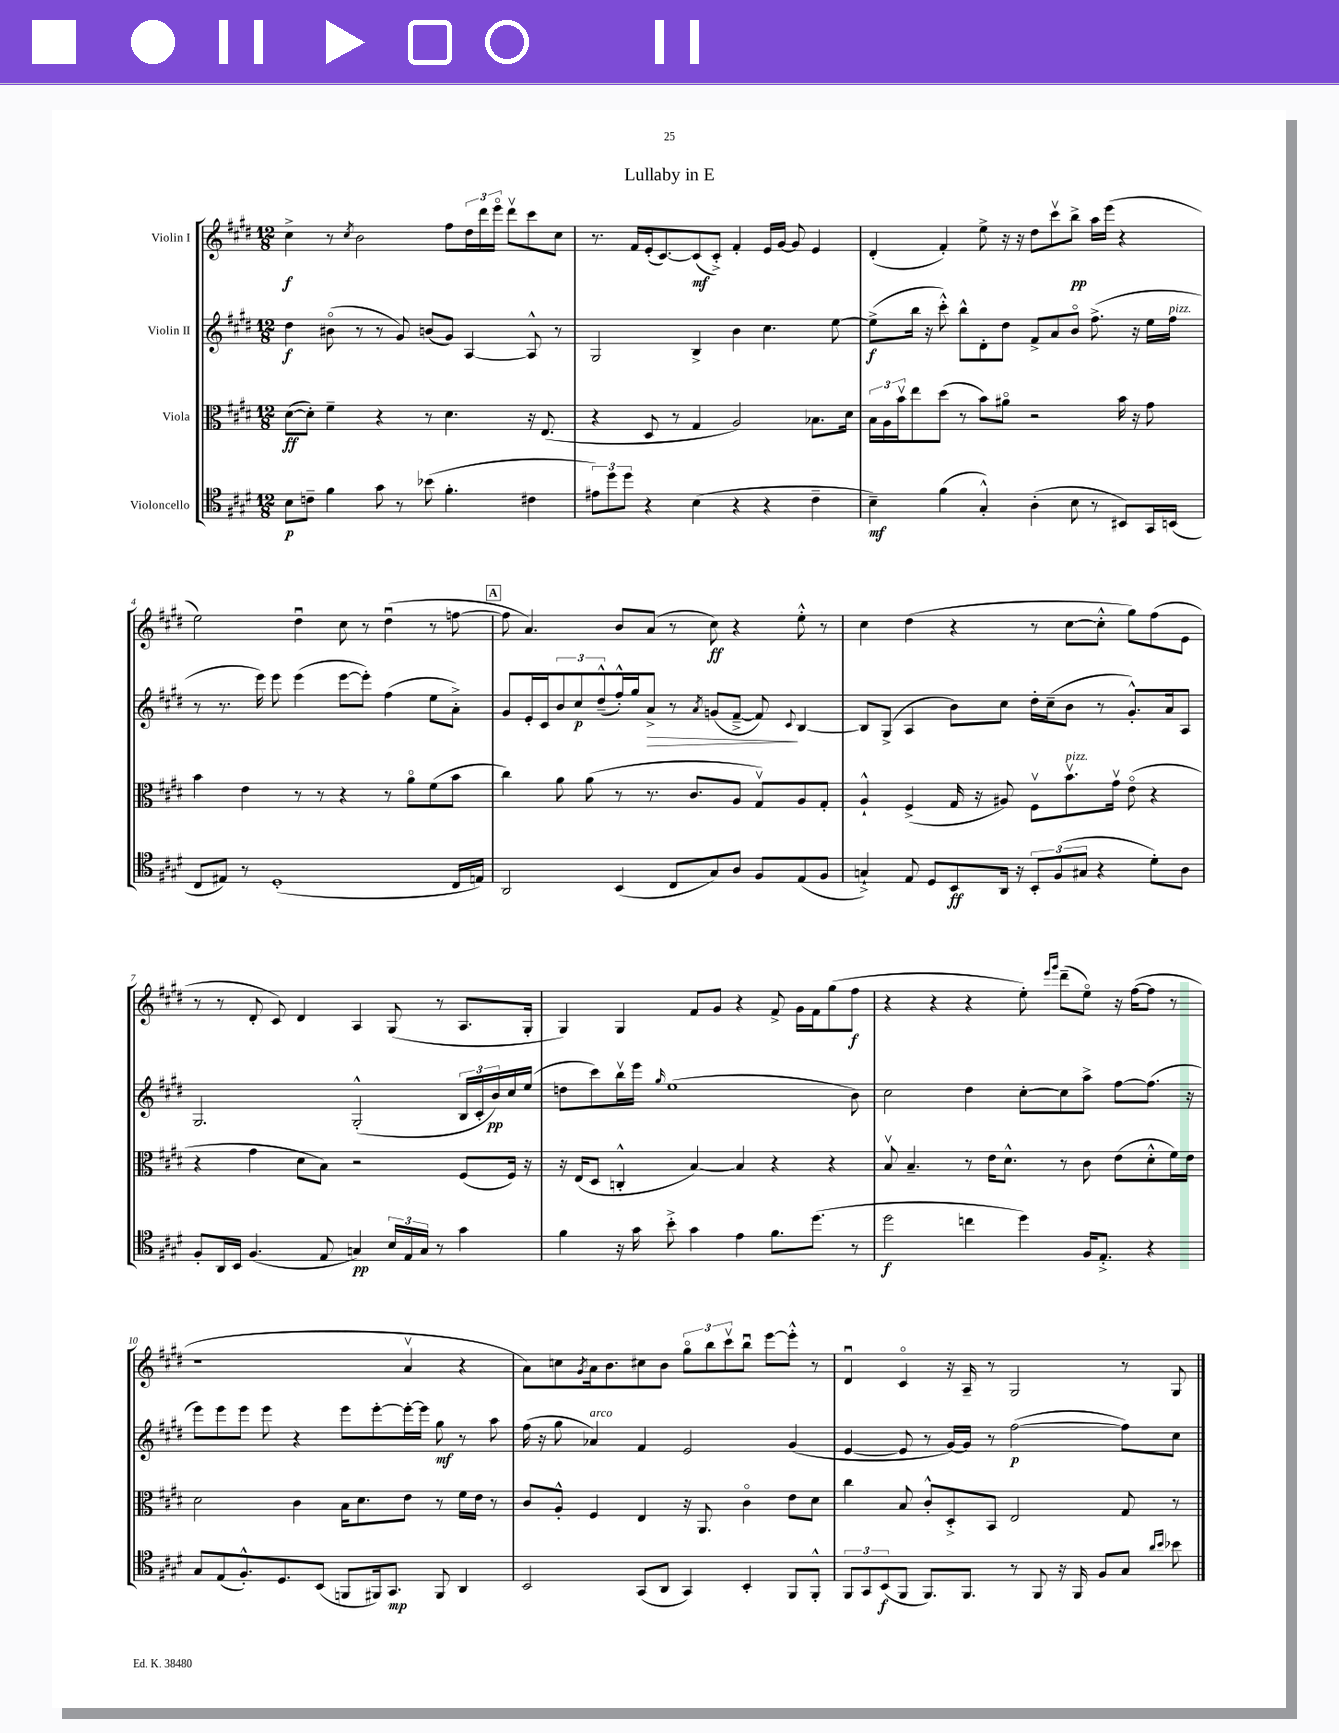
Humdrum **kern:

**kern	**dynam	**kern	**dynam	**kern	**dynam	**kern	**dynam
*part4	*part4	*part3	*part3	*part2	*part2	*part1	*part1
*staff4	*staff4	*staff3	*staff3	*staff2	*staff2	*staff1	*staff1
*I"Violoncello	*	*I"Viola	*	*I"Violin II	*	*I"Violin I	*
*clefC4	*	*clefC3	*	*clefG2	*	*clefG2	*
*k[f#c#g#d#]	*	*k[f#c#g#d#]	*	*k[f#c#g#d#]	*	*k[f#c#g#d#]	*
*M12/8	*	*M12/8	*	*M12/8	*	*M12/8	*
=1	=1	=1	=1	=1	=1	=1	=1
8B\L	p	([8d#\L	ff	4dd#\	f	4cc#^\	f
8cn~\J	.	8d#'\J])	.	.	.	.	.
4f#\	.	4f#~\	.	(8b#X\	.	8r	.
.	.	.	.	.	.	8qcc#/	.
.	.	.	.	8r	.	2b\	.
8g#\	.	4r	.	8r	.	.	.
8r	.	.	.	8g#/)	.	.	.
(8b-X\	.	8r	.	(8bn/L	.	.	.
4.f#'\	.	4.d#\	.	8g#/J)	.	8ff#\L	.
.	.	.	.	[4A/	.	24dd#\L	.
.	.	.	.	.	.	24ddd#\	.
.	.	.	.	.	.	24eee\JJ	.
.	.	.	.	.	.	8ddd#v\L	.
4c#X\	.	16r	.	8A^^/]	.	8ccc#\	.
.	.	(8.E/	.	.	.	.	.
.	.	.	.	8r	.	8cc#\J	.
=2	=2	=2	=2	=2	=2	=2	=2
12e#X\L)	.	4r	.	2G#/	.	8.r	.
12dd#\	.	.	.	.	.	.	.
12dd#\J	.	.	.	.	.	.	.
.	.	.	.	.	.	16f#/LL	.
4r	.	8D#/	.	.	.	(16e'/J	.
.	.	.	.	.	.	[8.c#/)	.
.	.	8r	.	.	.	.	.
(4B\	.	4G#/	.	4B^/	.	(8c#/]	mf
.	.	.	.	.	.	8c#'^/J)	.
4r	.	2A/)	.	4b\	.	4f#'/	.
4r	.	.	.	4.cc#\	.	16e/LL	.
.	.	.	.	.	.	[16g#/JJ	.
.	.	.	.	.	.	8g#/]	.
4c#~\	.	8.B-X\L	.	.	.	4e/	.
.	.	.	.	[8ee\	.	.	.
.	.	16d#\Jk	.	.	.	.	.
=3	=3	=3	=3	=3	=3	=3	=3
4B~\)	mf	24B\LL	.	(8ee^\L]	f	(4d#'/	.
.	.	24A\	.	.	.	.	.
.	.	24bv\J	.	.	.	.	.
.	.	8ee\	.	16bb\Jk	.	.	.
.	.	.	.	16r	.	.	.
(4f#\	.	(8dd#\J	.	8ccc#'^^\)	.	4f#'/)	.
.	.	8r	.	8bb^^\L	.	.	.
4G#'^^/)	.	8b\L)	.	8d#'\	.	8ee^\	.
.	.	8a#X\J	.	8dd#\J	.	16r	.
.	.	.	.	.	.	16r	.
(4A'\	.	2r	.	8f#^/L	.	8dd#\L	.
.	.	.	.	8a/	.	8ccc#v\	.
8B\	.	.	.	8b/J	.	8bb^\J	pp
8r	.	.	.	(8.ff#^\	.	16aa\LL	.
.	.	.	.	.	.	(16eee\JJ	.
8BB#X/L)	.	16b\	.	.	.	4r	.
.	.	16r	.	16r	.	.	.
16GG#/L	.	8g#\	.	16ee\LL	.	.	.
!	!	!	!	!LO:TX:a:i:t=pizz.	!	!	!
(16BBn/JJ	.	.	.	16ff#\JJ	.	.	.
!!LO:LB:g=z
=4	=4	=4	=4	=4	=4	=4	=4
8C#/L	.	4b\	.	8r	.	2ee\)	.
8E#X/J)	.	.	.	8.r	.	.	.
8r	.	4e\	.	.	.	.	.
.	.	.	.	16eee\)	.	.	.
(1D#'	.	.	.	8eee\	.	.	.
.	.	8r	.	(4eee\	.	4dd#u\	.
.	.	8r	.	.	.	.	.
.	.	4r	.	[8eee\L	.	8cc#\	.
.	.	.	.	8eee'\J])	.	8r	.
.	.	8r	.	(4ff#\	.	(4dd#u\	.
.	.	8a\L	.	.	.	.	.
.	.	(8f#\	.	8ee\L	.	8r	.
16C#/LL	.	8b\J	.	8a'^\J)	.	[8ffn\	.
16En/JJ)	.	.	.	.	.	.	.
!!LO:REH:place=s1:t=A
=5	=5	=5	=5	=5	=5	=5	=5
2AA/	.	4cc#\)	.	8g#/L	.	8ff\]	.
.	.	.	.	16e'/L	.	4.a/)	.
.	.	.	.	16c#/J	.	.	.
.	.	8a\	.	12b/	.	.	.
.	.	.	.	12cc#/	p	.	.
.	.	(8a\	.	.	.	.	.
.	.	.	.	(12dd#~^^/	.	.	.
(4BB/	.	8r	.	16ff#'^^/L)	.	8b/L	.
.	.	.	.	16gg#/J	.	.	.
!	!	!	!	!	!LO:HP:b	!	!
.	.	8.r	.	8a^/J	>	(8a/J	.
8C#/L	.	.	.	8r	.	8r	.
.	.	8.c#/L	.	.	.	.	.
.	.	.	.	8qa/	.	.	.
8G#/)	.	.	.	(8gn/L	.	8cc#\)	ff
8A/J	.	8A/J	.	[8f#~^/J	.	4r	.
8F#/L	.	8G#v/L)	.	8f#/])	.	.	.
.	.	.	.	8qqc#/	.	.	.
(8E/	.	8A/	.	[4B/	]	8ee'^^\	.
8F#/J	.	8G#'/J	.	.	.	8r	.
=6	=6	=6	=6	=6	=6	=6	=6
4Gn`^/)	.	4A`^^/	.	8B/L]	.	4cc#\	.
.	.	.	.	(8G#^/J	.	.	.
8E/	.	(4F#^/	.	4A/	.	(4dd#\	.
8D#/L	.	.	.	.	.	.	.
8BB/	ff	16G#/	.	8b\L)	.	4r	.
.	.	16r	.	.	.	.	.
16AA/Jk	.	8A#X/)	.	8cc#\J	.	.	.
16r	.	.	.	.	.	.	.
12BB'/L	.	8F#v\L	.	16dd#'\LL	.	8r	.
.	.	.	.	(16cc#~\J	.	.	.
(12F#/	.	.	.	.	.	.	.
!	!	!LO:TX:a:i:t=pizz.	!	!	!	!	!
.	.	8.bv\	.	8b\J	.	[8cc#\L	.
12G#X/J	.	.	.	.	.	.	.
4r	.	.	.	8r	.	8cc#'^^\J]	.
.	.	16g#v\Jk	.	.	.	.	.
.	.	(8e\	.	8.g#'^^/L)	.	8gg#\L)	.
8d#'\L)	.	4r	.	.	.	(8ff#\	.
.	.	.	.	16a/k	.	.	.
8A\J	.	.	.	8A/J	.	8e\J	.
!!LO:LB:g=z
=7	=7	=7	=7	=7	=7	=7	=7
8F#'/L	.	4r	.	2.G#/	.	8r	.
16AA/L	.	.	.	.	.	8r	.
16BB/JJ	.	.	.	.	.	.	.
(4.F#/	.	4g#\	.	.	.	8d#'/	.
.	.	.	.	.	.	8c#/)	.
.	.	8d#\L	.	.	.	4d#/	.
8E/	.	8B\J)	.	.	.	.	.
4Gn/)	pp	2r	.	(2G#'^^/	.	4A/	.
24B/LL	.	.	.	.	.	(8G#/	.
24E/	.	.	.	.	.	.	.
24G/JJ	.	.	.	.	.	.	.
8r	.	.	.	.	.	8r	.
4g#\	.	(8F#/L	.	24B/LL	.	8.A/L	.
.	.	.	.	24c#'/	.	.	.
.	.	.	.	24b/)	pp	.	.
.	.	16F#/Jk)	.	16cc#/	.	.	.
.	.	16r	.	(16ee/JJ	.	16G#'/Jk	.
=8	=8	=8	=8	=8	=8	=8	=8
4f#\	.	16r	.	8ddn\L	.	4G#/)	.
.	.	(16E/KL	.	.	.	.	.
.	.	8D#/J	.	8ccc#\)	.	.	.
16r	.	4Cn'^^/	.	16bbv\L	.	4G#/	.
16g#\	.	.	.	16eee\JJ	.	.	.
.	.	.	.	16qqgg#/	.	.	.
8b'^\	.	.	.	(1ee	.	.	.
4g#\	.	[4B/)	.	.	.	8f#/L	.
.	.	.	.	.	.	8g#/J	.
4e\	.	4B/]	.	.	.	4r	.
8.f#\L	.	4r	.	.	.	8f#^/	.
.	.	.	.	.	.	16g#\LL	.
(8.dd#\J	.	.	.	.	.	16f#\J	.
.	.	4r	.	.	.	(8gg#\	.
8r	.	.	.	8b\)	.	8ff#\J	f
=9	=9	=9	=9	=9	=9	=9	=9
2dd#\	f	8Bv/	.	2cc#\	.	4r	.
.	.	4.B~/	.	.	.	.	.
.	.	.	.	.	.	4r	.
4ccn\	.	8r	.	4dd#\	.	4r	.
.	.	16e\KL	.	.	.	.	.
.	.	8.d#^^\J	.	.	.	.	.
4dd#\)	.	.	.	[8cc#'\L	.	8ee'\)	.
.	.	.	.	.	.	16qqeee/LL	.
.	.	.	.	.	.	16qqggg#/JJ	.
.	.	8r	.	8cc#\]	.	(8ddd#~\L	.
16F#/KL	.	8c#\	.	8aa^\J	.	8ee\J)	.
8.E'^/J	.	.	.	.	.	.	.
.	.	(8e\L	.	[8ff#\L	.	16r	.
.	.	.	.	.	.	([16ff#\KL	.
4r	.	8d#'^^\	.	(8.ff#\J]	.	8ff#\J]	.
.	.	16f#\L)	.	.	.	8r	.
.	.	16e\JJ	.	16r	.	.	.
!!LO:LB:g=z
=10	=10	=10	=10	=10	=10	=10	=10
8G#/L	.	2d#\	.	8eee\L)	.	1r	.
(8E/	.	.	.	8eee\	.	.	.
8.F#'^^/)	.	.	.	8eee\J	.	.	.
.	.	.	.	8eee\	.	.	.
8.D#/	.	.	.	.	.	.	.
.	.	4c#\	.	4r	.	.	.
(8BB/J	.	.	.	.	.	.	.
8FFn/L	.	16B\KL	.	8eee\L	.	.	.
.	.	8.d#\	.	.	.	.	.
16FF#X/k)	.	.	.	[8eee'\	.	.	.
8.GG#/J	mp	.	.	.	.	.	.
.	.	8e\J	.	16eee'\L_	.	4av/	.
.	.	.	.	16eee\JJ]	.	.	.
8FF#/	.	8r	.	8gg#\	mf	.	.
4AA/	.	16f#\LL	.	8r	.	4r	.
.	.	16e\JJ	.	.	.	.	.
.	.	8r	.	8aa\	.	.	.
=11	=11	=11	=11	=11	=11	=11	=11
2BB/	.	8c#/L	.	(16ff#\	.	8a\L)	.
.	.	.	.	16r	.	.	.
.	.	8A'^^/J	.	8gg#\	.	8ccn\	.
.	.	.	.	.	.	8qg#/	.
!	!	!	!	!LO:TX:a:i:t=arco	!	!	!
.	.	4F#/	.	4a-X/)	.	16a\k	.
.	.	.	.	.	.	8.b\	.
(8GG#/L	.	4E/	.	4f#/	.	8cc#X\	.
8AA/J	.	.	.	.	.	8b\J	.
4GG#/)	.	16r	.	2e/	.	12gg#\L	.
.	.	8.AA/	.	.	.	.	.
.	.	.	.	.	.	12bb\	.
.	.	.	.	.	.	12ccc#v\	.
4BB'/	.	4c#\	.	.	.	8bbu\J	.
.	.	.	.	.	.	[8eee\L	.
8FF#/L	.	8e\L	.	(4g#/	.	8eee'^^\J]	.
8FF#'^^/J	.	8d#\J	.	.	.	8r	.
=12	=12	=12	=12	=12	=12	=12	=12
12FF#/L	.	4cc#\	.	[4e/	.	4d#u/	.
12GG#/	.	.	.	.	.	.	.
(12BB/	f	.	.	.	.	.	.
8FF#/J	.	8B/	.	8e/]	.	4c#/	.
8.FF#/L)	.	8c#'^^/L	.	8r	.	.	.
.	.	8D#'^/	.	[16g#/LL)	.	16r	.
8.FF#/J	.	.	.	16g#/JJ]	.	16A~/	.
.	.	8BB/J	.	8r	.	8r	.
8r	.	2E/	.	([2ff#\	p	2G#/	.
8FF#/	.	.	.	.	.	.	.
16r	.	.	.	.	.	.	.
16FF#/	.	.	.	.	.	.	.
8F#/L	.	.	.	.	.	.	.
8G#/J	.	8G#/	.	8ff#\L])	.	8r	.
16qqa/LL	.	.	.	.	.	.	.
16qqb/JJ	.	.	.	.	.	.	.
8b-X\	.	8r	.	8cc#\J	.	8G#/	.
==	==	==	==	==	==	==	==
*-	*-	*-	*-	*-	*-	*-	*-
